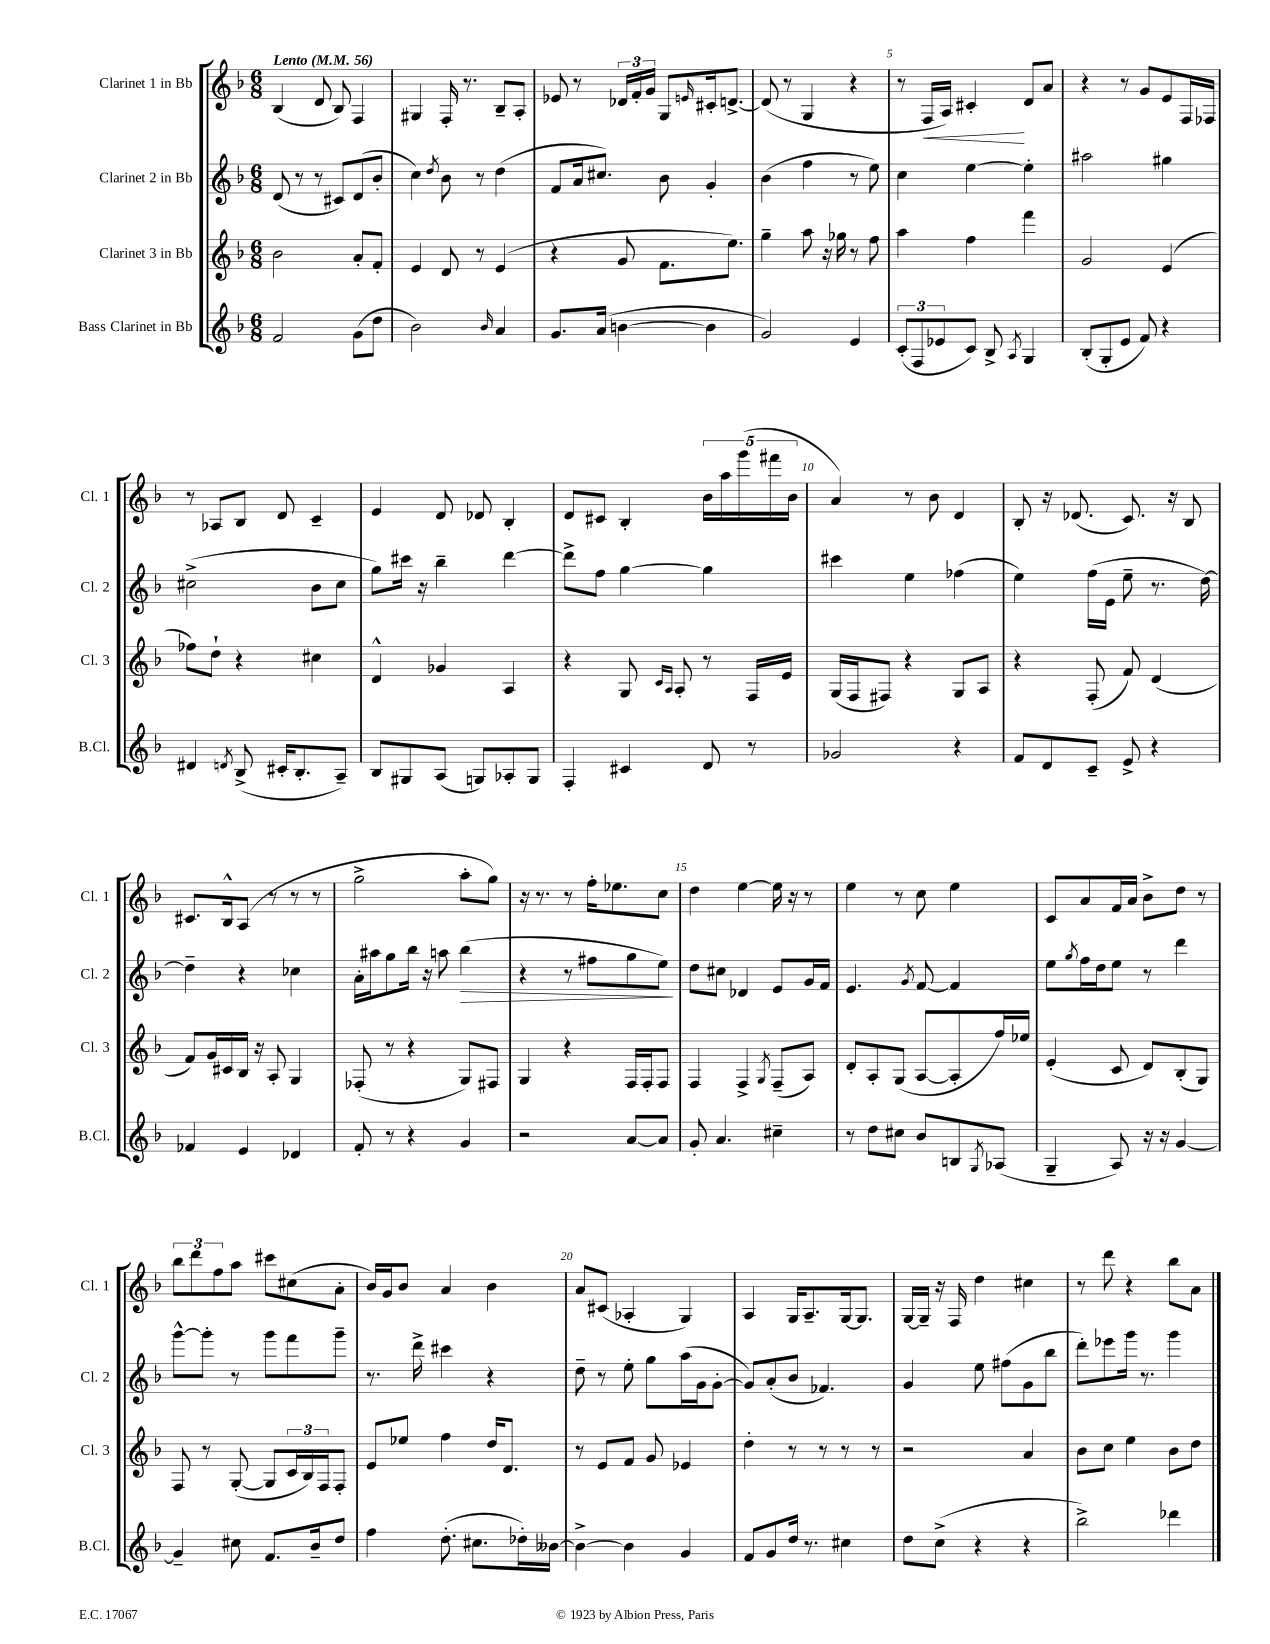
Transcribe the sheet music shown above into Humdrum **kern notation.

**kern	**kern	**kern	**kern
*staff4	*staff3	*staff2	*staff1
*clefG2	*clefG2	*clefG2	*clefG2
*k[b-]	*k[b-]	*k[b-]	*k[b-]
*M6/8	*M6/8	*M6/8	*M6/8
*MM56	*MM56	*MM56	*MM56
2f/	2b-\	(8d/	(4B-/
.	.	8r	.
.	.	8r	8d/
.	.	8c#/L)	8B-/)
(8g\L	8a'/L	(8d/	4F/
8dd\J	8f'/J	8b-'/J	.
=	=	=	=
2b-\)	4e/	4cc\)	4G#/
.	.	8qdd/	.
.	8d/	8b-\	16F'/
.	.	.	8.r
.	8r	8r	.
16qqb-/	.	.	.
4a/	(4e/	(4dd\	8B-~/L
.	.	.	8A'/J
=	=	=	=
8.g/L	4r	8f/L	8e-/
.	.	16a/k	8r
(16a/Jk	.	8.cc#/J)	.
[4b\	8g/	.	24d-/LL
.	.	.	24f'/
.	.	.	24g/JJ
.	8.f\L	8b-\	8G/L
.	.	.	16qqe/
4b\]	.	4g'/	16c#'/k
.	8.ee\J)	.	[8.d^/J
=	=	=	=
2g/)	4gg~\	(4b-\	(8d/]
.	.	.	8r
.	8aa\	4ff\	4G/
.	16r	.	.
.	16gg-\	.	.
4e/	8r	8r	4r
.	8ff\	8ee\)	.
=	=	=	=
(12c'/L	4aa\	4cc\	8r
12F/	.	.	.
.	.	.	16F/LL
12e-/	.	.	.
.	.	.	16A/JJ)
8c/J)	4ff\	[4ee\	4c#'/
8B-^/	.	.	.
8qA/	.	.	.
4G/	4fff\	4ee'\]	8d/L
.	.	.	8a/J
=	=	=	=
(8B-'/L	2g/	2aa#\	4r
8G'/	.	.	.
8e/J	.	.	8r
8f/)	.	.	8g/L
4r	(4e/	4gg#\	8e/
.	.	.	16F/L
.	.	.	16F-/JJ
=	=	=	=
4d#/	8ff-\L)	(2cc#^\	8r
.	8dd`\J	.	8A-/L
8qd/	.	.	.
(8B-^/	4r	.	8B-/J
16c#'/LK	.	.	8d/
8.B-'/	.	.	.
.	4cc#\	8b-\L	4c~/
8A~/J)	.	8cc#\J	.
=	=	=	=
8B-/L	4d^^/	8gg\L)	4e/
8G#/	.	16ccc#\Jk	.
.	.	16r	.
(8A/J	4g-/	4bb-~\	8d/
8G/L)	.	.	8d-/
8A-'/	4A/	[4ddd\	4B-'/
8G/J	.	.	.
=	=	=	=
4F'/	4r	8ddd^\]L	8d/L
.	.	8ff\J	8c#/J
4c#/	8G/	[4gg\	4B-'/
.	16qqc/LL	.	.
.	16qqA/JJ	.	.
.	8A'/	.	.
8d/	8r	4gg\]	20b-\LL
.	.	.	20aa\
.	.	.	(20ggg\
8r	16F/LL	.	.
.	.	.	20fff#\
.	16e/JJ	.	.
.	.	.	20b-\JJ
=	=	=	=
2g-/	(16G/LL	4ccc#\	4a/)
.	16F/J	.	.
.	8F#/J)	.	.
.	4r	4ee\	8r
.	.	.	8b-\
4r	8G/L	(4ff-\	4d/
.	8A/J	.	.
=	=	=	=
8f/L	4r	4ee\)	8B-'/
8d/	.	.	16r
.	.	.	(8.d-/
8c~/J	(8F'/	(16ff\LL	.
.	.	16e\JJ	.
8e^/	8f/)	8ee~\	8.c/)
4r	(4d/	8.r	.
.	.	.	16r
.	.	.	8B-/
.	.	[16dd\)	.
=	=	=	=
4f-/	8f/L)	4dd~\]	8.c#/L
.	16g/L	.	.
.	16c#/	.	16B-^^/k
4e/	16B-/JJ	4r	(8A/J
.	16r	.	.
.	8A'/	.	8r
4d-/	4G/	4cc-\	8r
.	.	.	8r
=	=	=	=
8f'/	(8F-'/	16a'\LL	2gg^\
.	.	16aa#\J	.
8r	8r	8gg\	.
4r	4r	16bb-\Jk	.
.	.	16r	.
.	.	8aa\	.
4g/	8G/L)	(4bb-\	8aa'\L
.	8F#/J	.	8gg\J)
=	=	=	=
2r	4G/	4r	16r
.	.	.	8.r
.	4r	8r	8r
.	.	8ff#\L	16ff'\LK
.	.	.	8.ee-\
[8a/L	16F/LL	8gg\	.
.	16F'/J	.	.
8a/]J	8F/J	8ee\J)	8cc\J
=	=	=	=
8g'/	4F/	8dd\L	4dd\
4.a/	.	8cc#\J	.
.	4F^/	4d-/	[4ee\
.	8qG/	.	.
4cc#~\	(8F~/L	8e/L	16ee\]
.	.	.	16r
.	8A/J)	16g/L	8r
.	.	16f/JJ	.
=	=	=	=
8r	8d'/L	4.e/	4ee\
8dd\L	8A'/	.	.
8cc#\J	(8G/J	.	8r
.	.	8qg/	.
8b-/L	[8A/L	[8f/	8cc\
8B/	8A'/]	4f/]	4ee\
8qG/	.	.	.
(8A-/J	16ff/L)	.	.
.	16ee-/JJ	.	.
=	=	=	=
4G~/	(4e'/	8ee\L	8c/L
.	.	8qgg/	.
.	.	16ff\L	8a/
.	.	16dd\J	.
8A/)	8c/	8ee\J	16f/L
.	.	.	16a/JJ
16r	8d/L)	8r	8b-^\L
16r	.	.	.
[4g/	(8B-'/	4ddd\	8dd\J
.	8G/J)	.	8r
=	=	=	=
4g~/]	8F/	[8ggg^^\L	12bb-\L
.	.	.	12ddd\
.	8r	8ggg'\]J	.
.	.	.	12ff\
8cc#\	([8G'/	8r	8aa\J
8.f/L	8G/]L	8ggg\L	8ccc#\L
.	24c/L	8fff\	(8cc#\
.	24B-/)	.	.
16b-~/k	.	.	.
.	24F/J	.	.
8dd/J	8F'/J	8ggg~\J	8a'\J
=	=	=	=
4ff\	8e/L	8.r	16b-/LL)
.	.	.	16g/J
.	8ee-/J	.	8b-/J
.	.	16ddd^\	.
(8.dd'\	4ff\	4ccc#\	4a/
8.cc#\L	.	.	.
.	16dd/LK	4r	4b-\
.	8.d/J	.	.
16dd-'\L)	.	.	.
[16b--\JJ	.	.	.
=	=	=	=
4b--^\_	8r	8dd~\	8a/L
.	8e/L	8r	(8c#/J
4b--\]	8f/J	8ee'\	4A-'/
.	8g/	8gg\L	.
4g/	4e-/	(16aa\L	4G/)
.	.	16g\J	.
.	.	[8g'\J	.
=	=	=	=
8f/L	4dd'\	8g/]L)	4A/
8g/	.	(8a'/	.
16dd/Jk	8r	8b-/J	16G/LK
8.r	.	.	8.A~/
.	8r	4.f-/)	.
4cc#\	8r	.	[16G/k
.	.	.	8.G/]J
.	8r	.	.
=	=	=	=
8dd\L	2r	4g/	[16G/LL
.	.	.	16G~/]JJ
(8cc^\J	.	.	16r
.	.	.	16F/
4r	.	8ee\	4dd\
.	.	(8ff#\L	.
4r	4a/	8g\	4cc#\
.	.	8bb-\J	.
=	=	=	=
2bb-^\)	8b-\L	8ddd'\L)	8r
.	8cc\J	8eee-\	8ddd\
.	4ee\	16ggg\Jk	4r
.	.	8.r	.
4ddd-\	8b-\L	4ggg\	8bb-\L
.	8dd\J	.	8a\J
==	==	==	==
*-	*-	*-	*-
